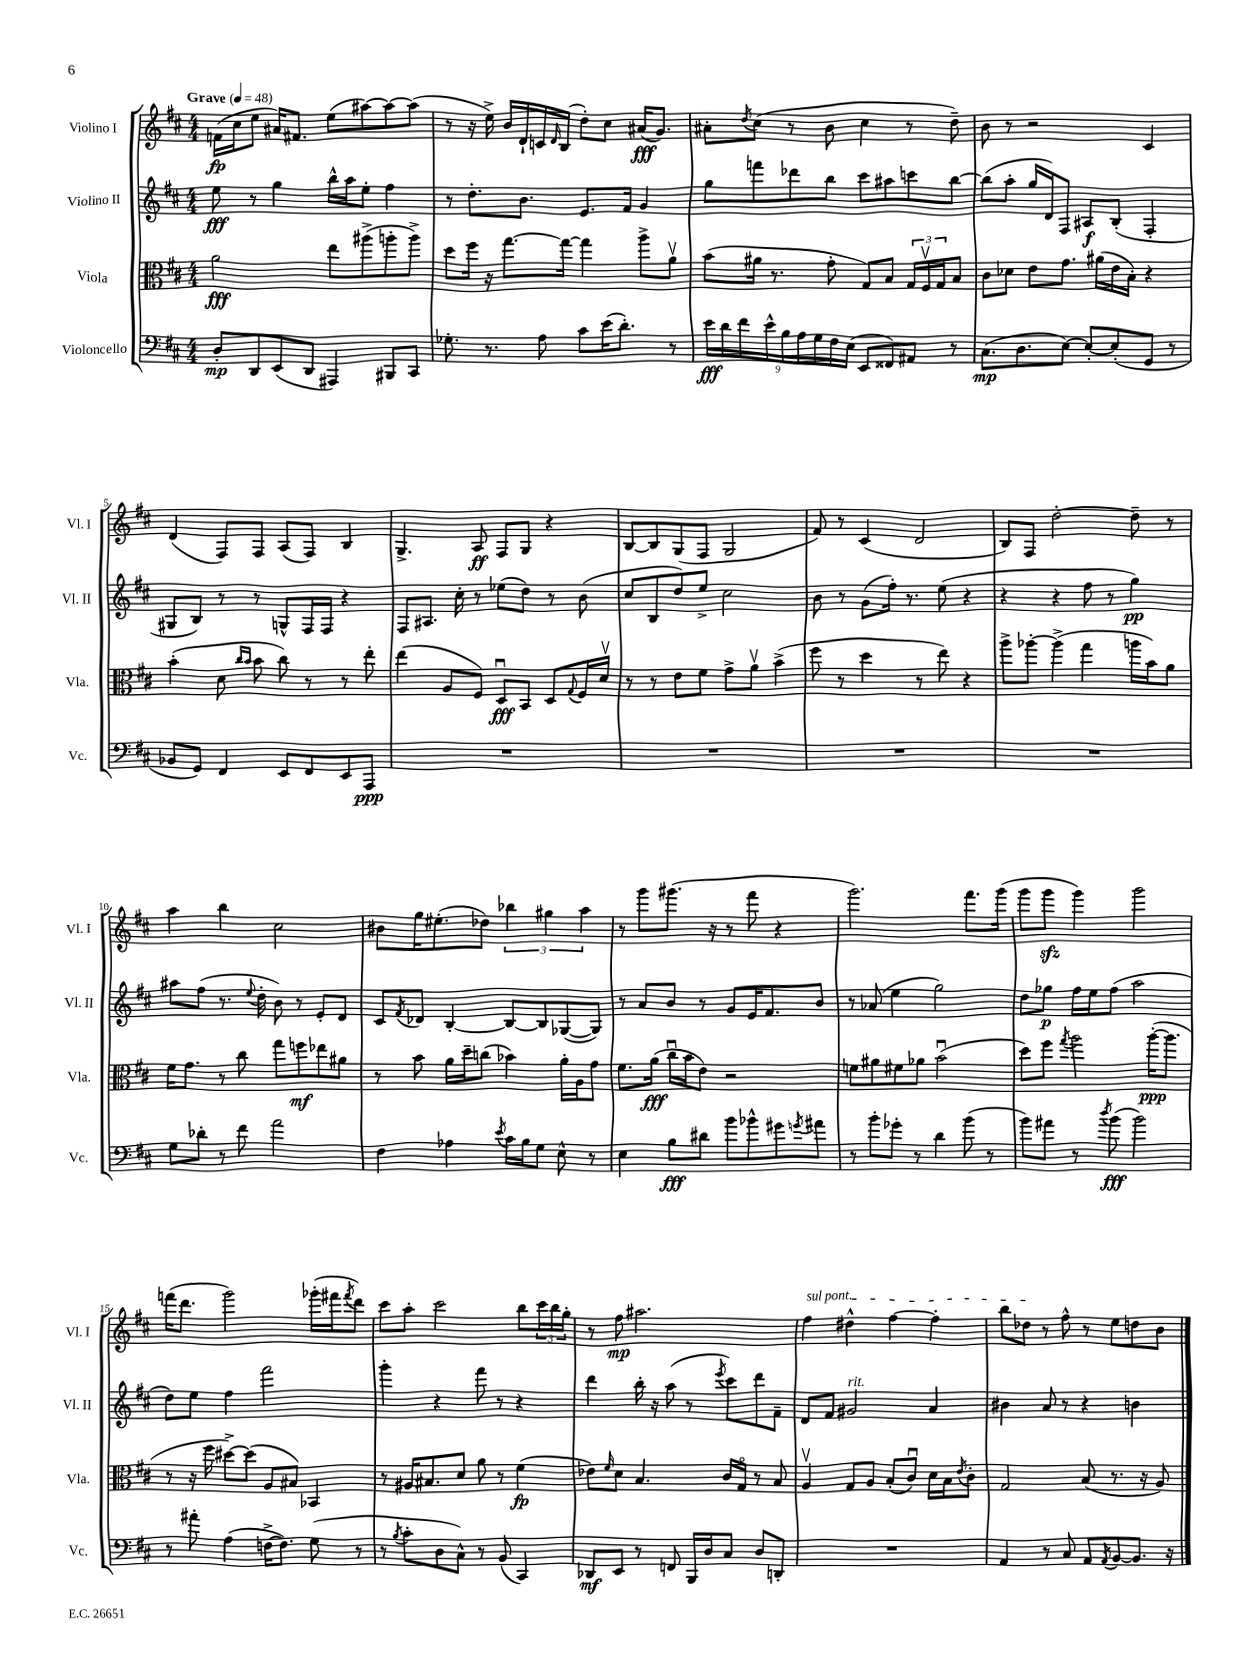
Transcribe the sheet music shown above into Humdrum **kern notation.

**kern	**dynam	**kern	**dynam	**kern	**dynam	**kern	**dynam
*part4	*part4	*part3	*part3	*part2	*part2	*part1	*part1
*staff4	*staff4	*staff3	*staff3	*staff2	*staff2	*staff1	*staff1
*I"Violoncello	*	*I"Viola	*	*I"Violino II	*	*I"Violino I	*
*I'Vc.	*	*I'Vla.	*	*I'Vl. II	*	*I'Vl. I	*
*clefF4	*	*clefC3	*	*clefG2	*	*clefG2	*
*k[f#c#]	*	*k[f#c#]	*	*k[f#c#]	*	*k[f#c#]	*
*M4/4	*	*M4/4	*	*M4/4	*	*M4/4	*
*MM48	*	*MM48	*	*MM48	*	*MM48	*
=1	=1	=1	=1	=1	=1	=1	=1
!	!	!	!	!	!	!LO:TX:a:B:t=Grave	!
8D'/L	mp	2a\	fff	8ee\	fff	(16fn\LL	fp
.	.	.	.	.	.	16cc#\J	.
8DD/	.	.	.	8r	.	8ee\J	.
(8EE/	.	.	.	4gg\	.	16a#X/KL)	.
.	.	.	.	.	.	8.f#X/J	.
8DD/J	.	.	.	.	.	.	.
4AAA#X/)	.	8ee\L	.	16bb^^\LL	.	(8ee\L	.
.	.	.	.	16aa\J	.	.	.
.	.	(8aa#X^\	.	8ee'\J	.	[8aa#X\)	.
8BBB#X/L	.	8aan'\	.	4ff#\	.	8aa#\_	.
8CC#/J	.	8aa^\J)	.	.	.	(8aa#\J]	.
=2	=2	=2	=2	=2	=2	=2	=2
8.G-X'\	.	8dd\L	.	8r	.	8r	.
.	.	16ff#\Jk	.	8.dd'\L	.	16r	.
8.r	.	16r	.	.	.	16ee^\)	.
.	.	[8.gg\L	.	.	.	16b/LL	.
.	.	.	.	8.b\J	.	16d`/	.
8A\	.	.	.	.	.	16cn/	.
.	.	.	.	.	.	16qqd/	.
.	.	16gg\Jk_	.	.	.	(16B/JJ	.
8c#\L	.	4gg\]	.	8.e/L	.	8dd'\L)	.
(16e\K	.	.	.	.	.	8cc#\J	.
8.d'\J)	.	.	.	16f#/Jk	.	.	.
.	.	8aa^\L	.	4g/	.	(16a#X/KL	fff
.	.	.	.	.	.	8.g/J)	.
8r	.	8av\J	.	.	.	.	.
=3	=3	=3	=3	=3	=3	=3	=3
18e\LL	fff	(8b\L	.	8gg\L	.	8a#X'\L	.
18d\	.	.	.	.	.	.	.
18f#\	.	.	.	.	.	.	.
.	.	.	.	.	.	8qdd/	.
.	.	16a#X\Jk	.	8fffn\	.	(8cc#\J	.
18e^^\	.	.	.	.	.	.	.
.	.	8.r	.	.	.	.	.
18B\	.	.	.	.	.	.	.
.	.	.	.	8ddd-X\	.	8r	.
18A\	.	.	.	.	.	.	.
18G\	.	.	.	.	.	.	.
.	.	8g'\	.	8bb\J	.	8b\	.
18F#\	.	.	.	.	.	.	.
(18E\JJ	.	.	.	.	.	.	.
8EE/L	.	8G/L)	.	8ccc#\L	.	4cc#\	.
8FF##X/)	.	8B/J	.	8aa#X\	.	.	.
8AA#X/J	.	24G/LL	.	8cccn\	.	8r	.
.	.	24F#v/	.	.	.	.	.
.	.	24G/J	.	.	.	.	.
8r	.	8B/J	.	[8bb\J	.	8dd~\)	.
=4	=4	=4	=4	=4	=4	=4	=4
(8.C#\L	mp	8c#\L	.	(8bb\L]	.	8b\	.
.	.	8d-X\J	.	8aa'\J	.	8r	.
8.D\	.	.	.	.	.	.	.
.	.	8e\L	.	16gg/LL	.	2r	.
.	.	.	.	16d/J)	.	.	.
[8E\J)	.	8.g\J	.	8F#/J	.	.	.
8E'/L_	.	.	.	8A#X/L	f	.	.
.	.	(16a#X\LL	.	.	.	.	.
(8E'/]	.	16e\	.	(8B'/J	.	.	.
.	.	16B'\JJ)	.	.	.	.	.
8GG/J	.	4r	.	4F#'/	.	4c#/	.
8r	.	.	.	.	.	.	.
!!LO:LB:g=z
=5	=5	=5	=5	=5	=5	=5	=5
8BB-X/L	.	(4b'\	.	8G#X/L	.	(4d/	.
8GG/J)	.	.	.	8B/J)	.	.	.
4FF#/	.	8d\	.	8r	.	8F#/L)	.
.	.	16qqcc#/LL	.	.	.	.	.
.	.	16qqb/JJ	.	.	.	.	.
.	.	8b\	.	8r	.	8F#/J	.
8EE/L	.	8cc#\)	.	8Gn^^/L	.	(8A/L	.
8FF#/	.	8r	.	16F#/L	.	8F#/J)	.
.	.	.	.	16F#/JJ	.	.	.
8EE/	.	8r	.	4r	.	4B/	.
8AAA/J	ppp	8ee'\	.	.	.	.	.
=6	=6	=6	=6	=6	=6	=6	=6
1r	.	(4ee\	.	8F#/L	.	4.G^/	.
.	.	.	.	8.A#X/J	.	.	.
.	.	8A/L	.	.	.	.	.
.	.	.	.	16cc#'\	.	.	.
.	.	8F#/J)	.	8r	.	8A/	ff
.	.	8Du/L	fff	(8ee-X\L	.	8F#/L	.
.	.	8BB/J	.	8dd\J)	.	8G/J	.
.	.	8D/L	.	8r	.	4r	.
.	.	8qqG/	.	.	.	.	.
.	.	16F#/L	.	(8b\	.	.	.
.	.	16dv/JJ	.	.	.	.	.
=7	=7	=7	=7	=7	=7	=7	=7
1r	.	8r	.	8cc#/L	.	[8B/L	.
.	.	8r	.	8B/	.	8B/]	.
.	.	8e\L	.	8dd/)	.	(8G/	.
.	.	8f#\J	.	8ee^/J	.	8F#/J	.
.	.	8g^\L	.	2cc#\	.	2G/	.
.	.	8av\J	.	.	.	.	.
.	.	(4b^\	.	.	.	.	.
=8	=8	=8	=8	=8	=8	=8	=8
1r	.	8ff#\	.	8b\	.	8f#/)	.
.	.	8r	.	8r	.	8r	.
.	.	4dd\	.	(8g\L	.	(4c#/	.
.	.	.	.	16ff#'\Jk)	.	.	.
.	.	.	.	8.r	.	.	.
.	.	8r	.	.	.	2d/	.
.	.	8ee\)	.	(8ee\	.	.	.
.	.	4r	.	4r	.	.	.
=9	=9	=9	=9	=9	=9	=9	=9
1r	.	8aa^\L	.	4r	.	8B/L)	.
.	.	[8aa-X'\J	.	.	.	8F#/J	.
.	.	(4aa-^\]	.	4r	.	[2dd'\	.
.	.	4gg\	.	8ff#\	.	.	.
.	.	.	.	8r	.	.	.
.	.	16aan\LL	.	4gg\)	pp	8dd~\]	.
.	.	16b\J)	.	.	.	.	.
.	.	8a\J	.	.	.	8r	.
!!LO:LB:g=z
=10	=10	=10	=10	=10	=10	=10	=10
8G\L	.	16f#\KL	.	8aa#X\L	.	4aa\	.
.	.	8.g\J	.	.	.	.	.
8d-X'\J	.	.	.	(8ff#\J	.	.	.
8r	.	8r	.	8.r	.	4bb\	.
8f#\	.	8cc#\	.	.	.	.	.
.	.	.	.	8qqee/	.	.	.
.	.	.	.	16dd'\	.	.	.
2a\	.	8gg\L	.	8b\)	.	2cc#\	.
.	.	8ffn\	mf	8r	.	.	.
.	.	8ee-X\	.	8e'/L	.	.	.
.	.	8a#X\J	.	8d/J	.	.	.
=11	=11	=11	=11	=11	=11	=11	=11
4F#\	.	8r	.	8c#/L	.	8b#X\L	.
.	.	.	.	8qf#/	.	.	.
.	.	8b\	.	8d-X/J	.	16gg\K	.
.	.	.	.	.	.	(8.ee#X'\	.
4A-X\	.	16a\LL	.	[4B'/	.	.	.
.	.	16dd~\J	.	.	.	.	.
.	.	(8ccn\J	.	.	.	8dd-X\J)	.
8qe/	.	.	.	.	.	.	.
16c#\LL	.	4b-X\)	.	8B/L_	.	6bb-X\	.
16B\J	.	.	.	.	.	.	.
8G\J	.	.	.	8B/]	.	.	.
.	.	.	.	.	.	6gg#X\	.
8E^^\	.	16a'\LL	.	([8G-X/	.	.	.
.	.	16A\J	.	.	.	.	.
.	.	.	.	.	.	6aa\	.
8r	.	8g\J	.	8G-/J])	.	.	.
=12	=12	=12	=12	=12	=12	=12	=12
4E\	.	8.f#\L	.	8r	.	8r	.
.	.	.	.	8a/L	.	8ggg\L	.
.	.	(16a\Jk	fff	.	.	.	.
8B\L	fff	16cc#u\LL	.	8b/J	.	(8.ggg#X\J	.
.	.	16b\J	.	.	.	.	.
8d#X\J	.	8e\J)	.	8r	.	.	.
.	.	.	.	.	.	16r	.
8b\L	.	2r	.	8g/L	.	8r	.
8b-X^^\	.	.	.	16e/K	.	8fff#\	.
.	.	.	.	8.f#/	.	.	.
8g#X\	.	.	.	.	.	4r	.
8qgn/	.	.	.	.	.	.	.
8a#X\J	.	.	.	8b/J	.	.	.
=13	=13	=13	=13	=13	=13	=13	=13
8r	.	8fn\L	.	8r	.	2.ggg\)	.
8b'\L	.	8a#X\	.	(8a-X/	.	.	.
8g-X'\J	.	8f#X\	.	4ee\	.	.	.
8r	.	8a-X\J	.	.	.	.	.
4d\	.	(2bu\	.	2gg\)	.	.	.
(8b\	.	.	.	.	.	8.fff#\L	.
8r	.	.	.	.	.	.	.
.	.	.	.	.	.	(16ggg\Jk	.
=14	=14	=14	=14	=14	=14	=14	=14
8b\L)	.	8dd\L)	.	8dd\L	.	8ggg\L	.
8a#X\J	.	8ff#\J	.	8gg-X\J	p	8gggzz\J	.
.	.	8qgg/	.	.	.	.	.
8r	.	2aa\	.	16ff#\LL	.	4ggg\)	.
.	.	.	.	16ee\J	.	.	.
8qdd/	.	.	.	.	.	.	.
(8b\	fff	.	.	(8ff#\J	.	.	.
2b\)	.	.	.	2aa\	.	2ggg\	.
.	.	([16aa'\KL	ppp	.	.	.	.
.	.	8.aa\J]	.	.	.	.	.
!!LO:LB:g=z
=15	=15	=15	=15	=15	=15	=15	=15
8r	.	8r	.	8dd\L)	.	(16fffn\KL	.
.	.	.	.	.	.	8.ddd\J	.
8a#X'\	.	16r	.	8ee\J	.	.	.
.	.	16ff#\	.	.	.	.	.
(4A\	.	[8dd#X^\L)	.	4ff#\	.	2ggg\)	.
.	.	(8dd#\J]	.	.	.	.	.
[16Fn^\KL	.	8A/L	.	2fff#\	.	.	.
8.F\J])	.	.	.	.	.	.	.
.	.	8B#X/J)	.	.	.	.	.
(8G\	.	4BB-X/	.	.	.	(16ggg-X'\LL	.
.	.	.	.	.	.	16fff#X\J	.
.	.	.	.	.	.	8qfff#/	.
8r	.	.	.	.	.	8ddd\J)	.
=16	=16	=16	=16	=16	=16	=16	=16
8r	.	8r	.	4ggg'\	.	8ccc#\L	.
8qB/	.	.	.	.	.	.	.
8c#'\L	.	16A#X/KL	.	.	.	8aa'\J	.
.	.	8.B#X/	.	.	.	.	.
8D\	.	.	.	4r	.	2ccc#\	.
8C#^^\J)	.	8d/J	.	.	.	.	.
8r	.	8a\	.	8fff#\	.	.	.
(8BB/	.	8r	.	8r	.	.	.
4CC#/)	.	(4f#\	fp	4r	.	8bb\L	.
.	.	.	.	.	.	24ccc#\L	.
.	.	.	.	.	.	24bb\	.
.	.	.	.	.	.	24gg'\JJ	.
=17	=17	=17	=17	=17	=17	=17	=17
8DD-X/L	mf	8e-X\L)	.	4ddd\	.	8r	.
.	.	16qqf#/	.	.	.	.	.
8EE/J	.	8d\J	.	.	.	8ff#\	mp
8r	.	4.B/	.	16bb'\	.	2.aa#X\	.
.	.	.	.	16r	.	.	.
8FFn/	.	.	.	(8aa\	.	.	.
16BBB/LL	.	.	.	8r	.	.	.
16D/J	.	.	.	.	.	.	.
.	.	.	.	8qeee/	.	.	.
8C#/J	.	16c#/LL	.	8ccc#\L)	.	.	.
.	.	16G/JJ	.	.	.	.	.
8D/L	.	8r	.	8ddd\	.	.	.
8DDn'/J	.	8B/	.	8f#~\J	.	.	.
=18	=18	=18	=18	=18	=18	=18	=18
!	!	!	!	!	!	!LO:TX:a:i:t=sul pont.	!
1r	.	4Av/	.	8d/L	.	4ff#\	.
.	.	.	.	8f#/J	.	.	.
!	!	!	!	!LO:TX:a:i:t=rit.	!	!	!
.	.	8G/L	.	2g#X/	.	4dd#X^^\	.
.	.	8A/J	.	.	.	.	.
.	.	(8B'/L	.	.	.	[4ff#\	.
.	.	8c#u/J)	.	.	.	.	.
.	.	16d\LL	.	4a/	.	4ff#'\]	.
.	.	16B\J	.	.	.	.	.
.	.	8qe/	.	.	.	.	.
.	.	8c#'\J	.	.	.	.	.
=19	=19	=19	=19	=19	=19	=19	=19
4AA/	.	2G/	.	4b#X\	.	8bb\L	.
.	.	.	.	.	.	8dd-X\J	.
8r	.	.	.	8a/	.	8r	.
8C#/	.	.	.	8r	.	8ff#^^\	.
8AA/L	.	(8B/	.	4r	.	8r	.
8qAA/	.	.	.	.	.	.	.
[8BB/	.	8.r	.	.	.	8ee\L	.
8.BB/J]	.	.	.	4bn\	.	8ddn\	.
.	.	16r	.	.	.	.	.
.	.	8A/)	.	.	.	8b\J	.
16r	.	.	.	.	.	.	.
==	==	==	==	==	==	==	==
*-	*-	*-	*-	*-	*-	*-	*-
